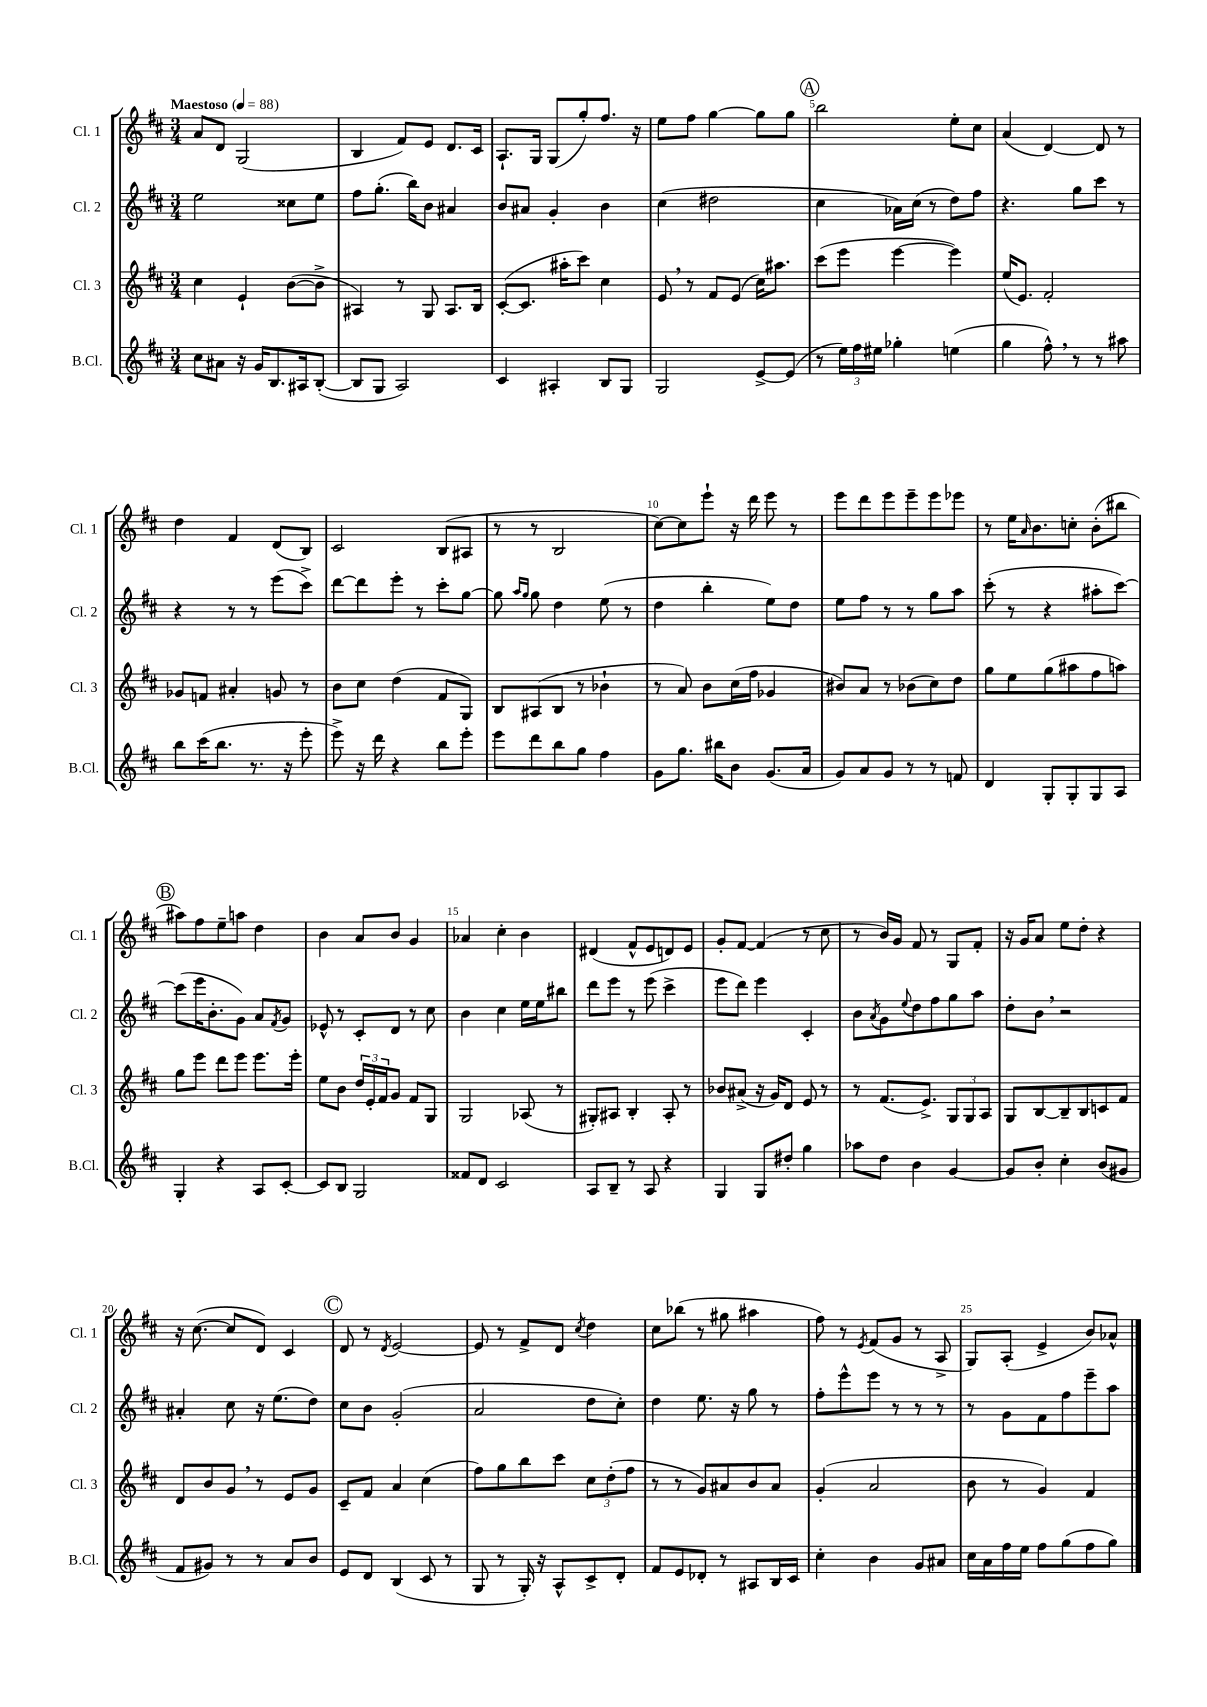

**kern	**kern	**kern	**kern
*part4	*part3	*part2	*part1
*staff4	*staff3	*staff2	*staff1
*I"B.Cl.	*I"Cl. 3	*I"Cl. 2	*I"Cl. 1
*I'B.Cl.	*I'Cl. 3	*I'Cl. 2	*I'Cl. 1
*clefG2	*clefG2	*clefG2	*clefG2
*k[f#c#]	*k[f#c#]	*k[f#c#]	*k[f#c#]
*M3/4	*M3/4	*M3/4	*M3/4
*MM88	*MM88	*MM88	*MM88
=1	=1	=1	=1
!	!	!	!LO:TX:a:B:t=Maestoso
8cc#\L	4cc#\	2ee\	8a/L
8a#X\J	.	.	8d/J
16r	4e`/	.	(2G/
16g/KL	.	.	.
8.B/	.	.	.
.	([8b\L	8cc##X\L	.
16A#X/k	.	.	.
([8B'/J	8b^\J]	8ee\J	.
=2	=2	=2	=2
8B/L]	4A#X/)	8ff#\L	4B/
8G/J	.	(8.gg'\J	.
2A/)	8r	.	8f#/L)
.	.	16bb\KL)	.
.	8G/	8b\J	8e/J
.	8.A#/L	4a#X/	8.d/L
.	16B/Jk	.	16c#/Jk
=3	=3	=3	=3
4c#/	([8c#'/L	8b/L	8.A`/L
.	8.c#/J]	8a#X/J	.
.	.	.	16G/Jk
4A#X'/	.	4g'/	(8G/L
.	16aa#X'\KL	.	.
.	8ccc#\J)	.	8gg'/)
8B/L	4cc#\	4b\	8.ff#/J
8G/J	.	.	.
.	.	.	16r
=4	=4	=4	=4
2G/	8e,/	(4cc#\	8ee\L
.	8r	.	8ff#\J
.	8f#/L	2dd#X\	[4gg\
.	(8e/J	.	.
[8e^/L	16cc#\KL)	.	8gg\L]
.	8.aa#X\J	.	.
(8e/J]	.	.	8gg\J
!!LO:REH:place=s1:t=A
=5	=5	=5	=5
8r	(8ccc#\L	4cc#\	2bb\
24ee\LL)	8eee\J	.	.
24ff#\	.	.	.
24ee#X\JJ	.	.	.
4gg-X'\	[4eee\	16a-X\LL)	.
.	.	(16cc#\JJ	.
.	.	8r	.
(4een\	4eee\])	8dd\L)	8ee'\L
.	.	8ff#\J	8cc#\J
=6	=6	=6	=6
4gg\	(16ee/KL	4.r	(4a/
.	8.e/J)	.	.
8ff#^^,\)	2f#'/	.	[4d/)
8r	.	8gg\L	.
8r	.	8ccc#\J	8d/]
8aa#X\	.	8r	8r
!!LO:LB:g=z
=7	=7	=7	=7
8bb\L	8g-X/L	4r	4dd\
(16ccc#\K	8fn/J	.	.
8.bb\J	.	.	.
.	4a#X'/	8r	4f#/
8.r	.	8r	.
.	8gn/	(8eee\L	(8d/L
16r	.	.	.
8eee'\	8r	8ccc#^\J)	8B/J)
=8	=8	=8	=8
8eee^\)	8b\L	[8ddd\L	2c#/
16r	8cc#\J	8ddd\]	.
16ddd\	.	.	.
4r	(4dd\	8eee'\J	.
.	.	8r	.
8bb\L	8f#/L	8ccc#'\L	(8B/L
8eee'\J	8G/J)	[8gg\J	8A#X/J
=9	=9	=9	=9
8eee\L	8B/L	8gg\]	8r
.	.	16qqaa/LL	.
.	.	16qqgg/JJ	.
8ddd\	(8A#X/	8gg\	8r
8bb\	8B/J	4dd\	2B/
8gg\J	8r	.	.
4ff#\	4b-X`\	(8ee\	.
.	.	8r	.
=10	=10	=10	=10
8g\L	8r	4dd\	[8cc#\L)
8.gg\J	8a/)	.	8cc#\]
.	8b\L	4bb'\	8eee`\J
16bb#X\KL	.	.	.
8b\J	(16cc#\L	.	16r
.	16ff#\JJ	.	16ddd\
(8.g/L	4g-X/	8ee\L)	8eee\
.	.	8dd\J	8r
16a/Jk	.	.	.
=11	=11	=11	=11
8g/L)	8b#X/L)	8ee\L	8eee\L
8a/	8a/J	8ff#\J	8ddd\
8g/J	8r	8r	8eee\
8r	(8b-X\L	8r	8eee~\
8r	8cc#\)	8gg\L	8eee\
8fn/	8dd\J	8aa\J	8eee-X\J
=12	=12	=12	=12
4d/	8gg\L	(8ccc#'\	8r
.	8ee\	8r	16ee\KL
.	.	.	16qqa/
.	.	.	8.b\
8G'/L	(8gg\	4r	.
8G'/	8aa#X\	.	8ccn'\J
8G/	8ff#\	8aa#X'\L	(8b'\L
8A/J	8aan\J)	[8ccc#\J)	8bb#X\J
!!LO:LB:g=z
!!LO:REH:place=s1:t=B
=13	=13	=13	=13
4G'/	8gg\L	(8ccc#\L]	8aa#X\L)
.	8eee\J	16eee\K	8ff#\
.	.	8.b'\	.
4r	8ddd\L	.	8ee~\
.	8eee\J	8g\J)	8aan\J
8A/L	8.eee\L	8a/L	4dd\
.	.	8qf#/	.
[8c#'/J	.	8g/J	.
.	16eee'\Jk	.	.
=14	=14	=14	=14
8c#/L]	8ee\L	8e-X^^/	4b\
8B/J	8b\J	8r	.
2G/	24dd/LL	8c#'/L	8a/L
.	24e'/	.	.
.	24f#/J	.	.
.	8g/J	8d/J	8b/J
.	8f#/L	8r	4g/
.	8G/J	8cc#\	.
=15	=15	=15	=15
8f##X/L	2G/	4b\	4a-X/
8d/J	.	.	.
2c#/	.	4cc#\	4cc#'\
.	(8A-X/	16ee\LL	4b\
.	.	16ee\J	.
.	8r	8bb#X\J	.
=16	=16	=16	=16
8A/L	8G#X'/L)	8ddd\L	(4d#X/
8B~/J	8A#X/J	8eee\J	.
8r	4B'/	8r	8f#^^/L
8A/	.	(8eee\	8e/
4r	8A#'/	4ccc#^\	8dn/)
.	8r	.	8e/J
=17	=17	=17	=17
4G/	8b-X/L	8eee\L	8g'/L
.	(8a#X^/J	8ddd\J)	[8f#/J
8G/L	16r	4eee\	(4f#/]
.	16g/KL)	.	.
8dd#X'/J	8d/J	.	.
4gg\	8e/	4c#'/	8r
.	8r	.	8cc#\
=18	=18	=18	=18
8aa-X\L	8r	8b\L	8r
.	.	8qa/	.
8dd\J	(8.f#/L	8g\	16b/LL)
.	.	.	16g/JJ
.	.	8qqee/	.
4b\	.	8dd\	8f#/
.	8.e^/J)	.	.
.	.	8ff#\	8r
[4g/	12G/L	8gg\	8G/L
.	12G/	.	.
.	.	8aa\J	8f#'/J
.	12A/J	.	.
=19	=19	=19	=19
8g/L]	8G/L	8dd'\L	16r
.	.	.	16g/KL
8b'/J	[8B/	8b,\J	8a/J
4cc#'\	8B~/]	2r	8ee\L
.	8B/	.	8dd'\J
(8b/L	8cn/	.	4r
8g#X/J	8f#/J	.	.
!!LO:LB:g=z
=20	=20	=20	=20
8f#/L	8d/L	4a#X'/	16r
.	.	.	([8.cc#\
8g#X/J)	8b/	.	.
8r	8g,/J	8cc#\	8cc#/L]
8r	8r	16r	8d/J)
.	.	(8.ee\L	.
8a/L	8e/L	.	4c#/
8b/J	8g/J	8dd\J)	.
!!LO:REH:place=s1:t=C
=21	=21	=21	=21
8e/L	8c#~/L	8cc#\L	8d/
8d/J	8f#/J	8b\J	8r
.	.	.	8qd/
(4B/	4a/	(2g'/	[2e/
8c#/	(4cc#\	.	.
8r	.	.	.
=22	=22	=22	=22
8G/	8ff#\L)	2a/	8e/]
8r	8gg\	.	8r
16G'/)	8bb\	.	8f#^/L
16r	.	.	.
8A^^/L	8ccc#\J	.	8d/J
.	.	.	8qcc#/
8c#^/	12cc#\L	8dd\L	4dd\
.	(12dd'\	.	.
8d'/J	.	8cc#'\J)	.
.	12ff#\J	.	.
=23	=23	=23	=23
8f#/L	8r	4dd\	8cc#\L
8e/	8r	.	(8bb-X\J
8d-X'/J	8g/L)	8.ee\	8r
8r	8a#X/	.	8gg#X\
.	.	16r	.
8A#X/L	8b/	8gg\	4aa#X\
16B/L	8a#/J	8r	.
16c#/JJ	.	.	.
=24	=24	=24	=24
4cc#'\	(4g'/	8ff#'\L	8ff#\)
.	.	8eee^^\	8r
.	.	.	8qe/
4b\	2a/	8eee\J	(8f#/L
.	.	8r	8g/J
8g/L	.	8r	8r
8a#X/J	.	8r	8A^/
=25	=25	=25	=25
16cc#\LL	8b\	8r	8G/L)
16a\	.	.	.
16ff#\	8r	8g\L	(8A'/J
16ee\JJ	.	.	.
8ff#\L	4g/)	8f#\	4e^/
(8gg\	.	8ff#\	.
8ff#\	4f#/	8eee~\	8b/L)
8gg\J)	.	8aa\J	8a-X^^/J
==	==	==	==
*-	*-	*-	*-
